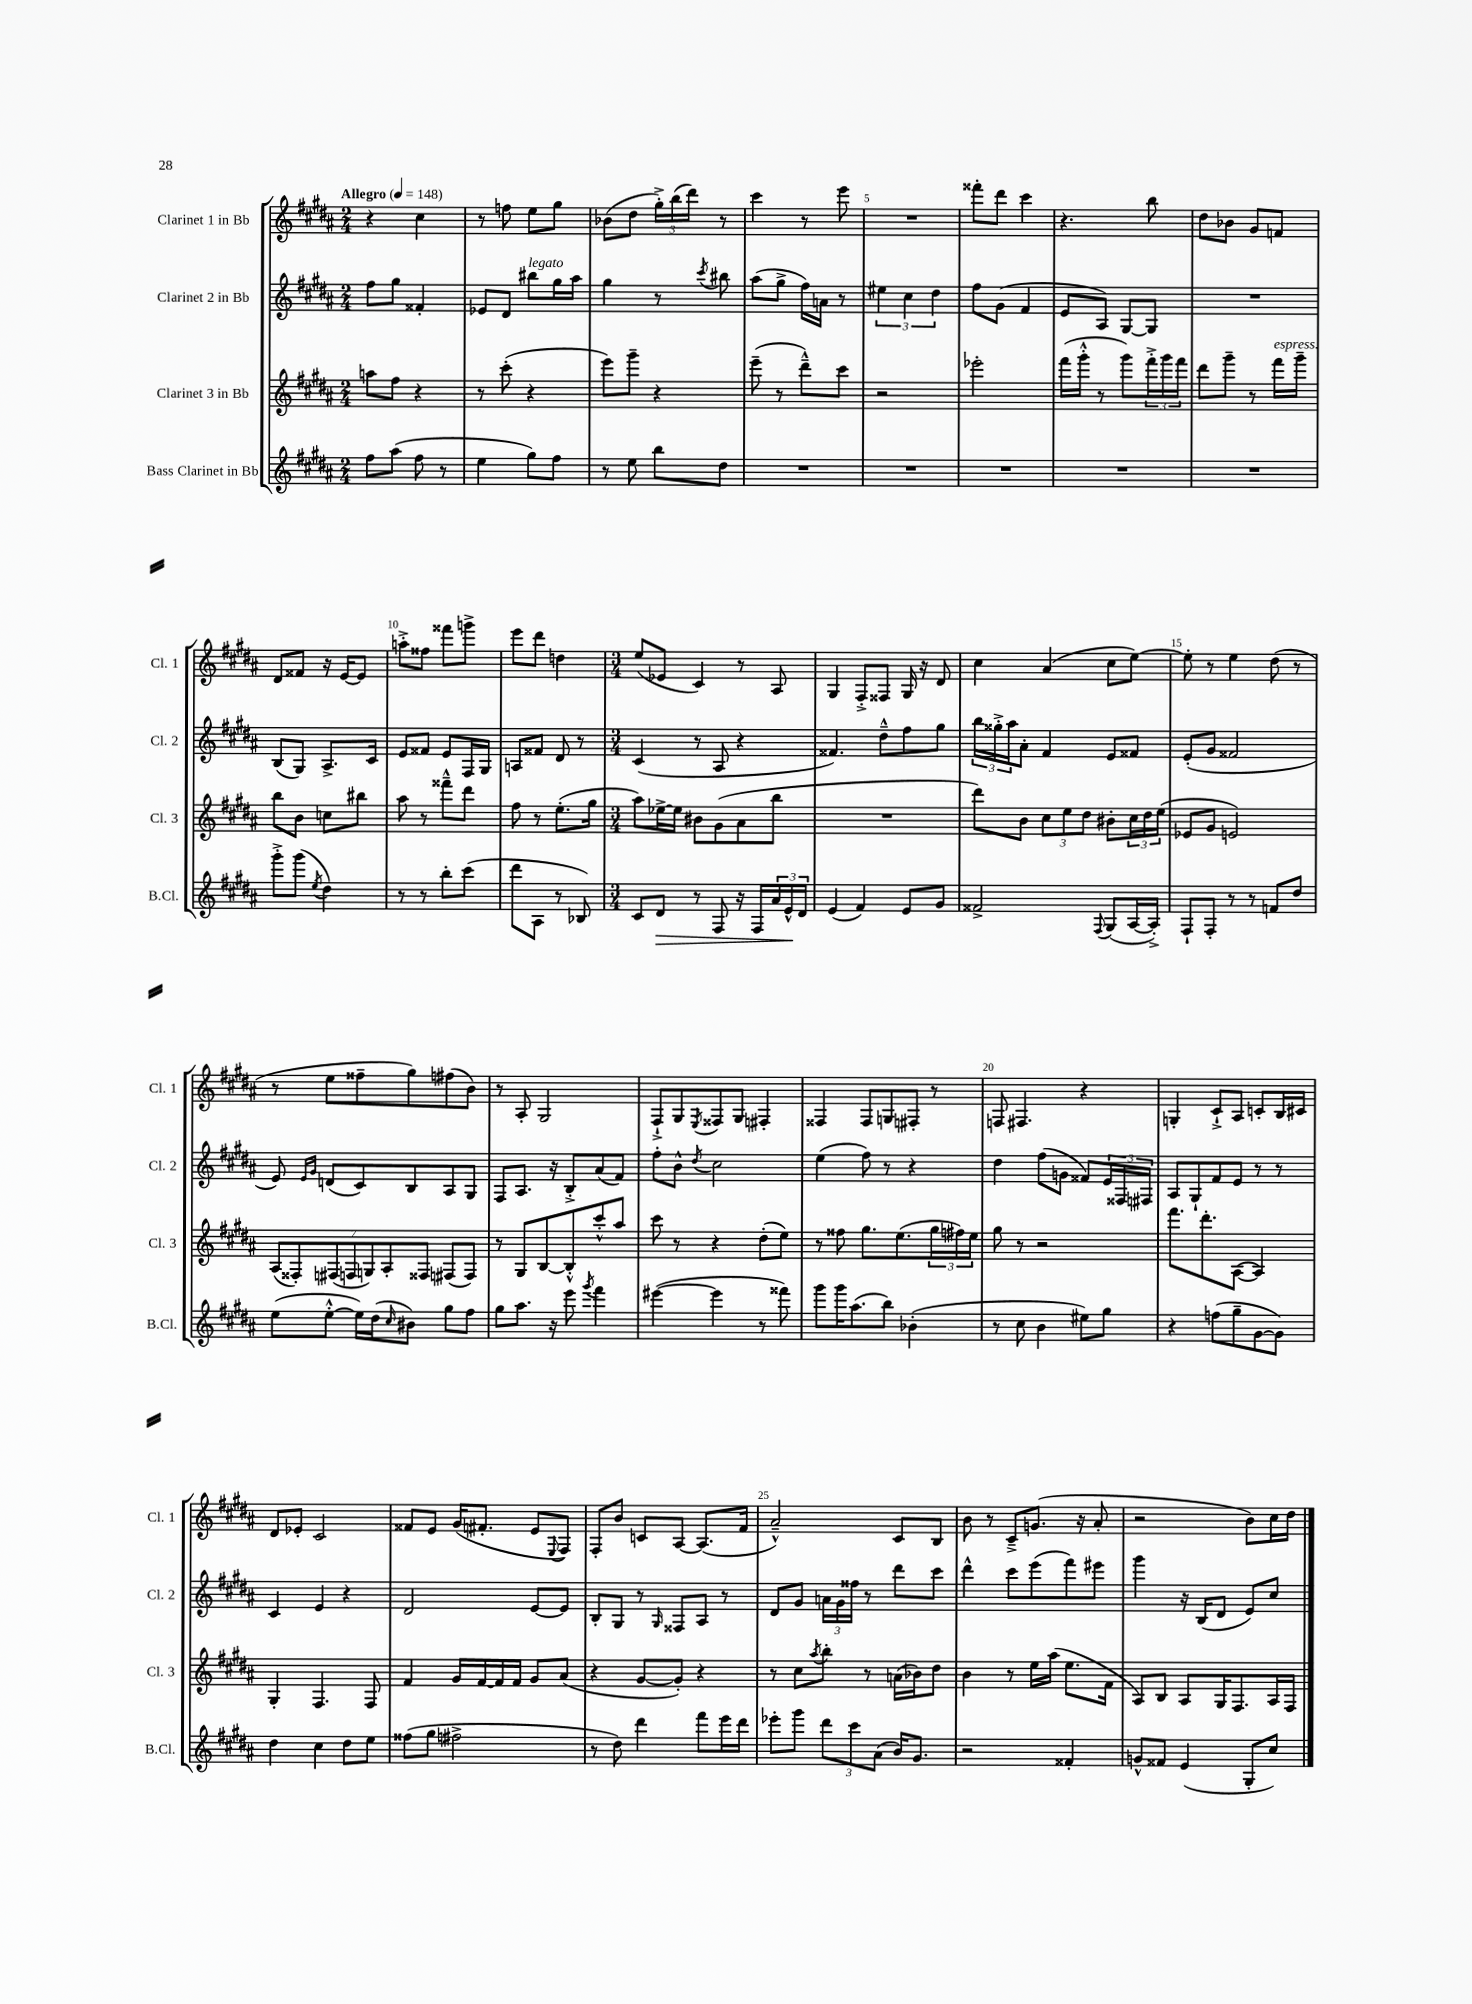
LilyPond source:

<<
\new StaffGroup <<
\new Staff = "s0" \with { instrumentName = "Clarinet 1 in Bb" shortInstrumentName = "Cl. 1" } {
    \clef treble \key b \major \numericTimeSignature \time 2/4 \tempo "Allegro" 4 = 148
    r4 cis''4 |
    r8 f''8 e''8 gis''8 |
    bes'8( dis''8 \tuplet 3/2 { gis''16-.->) b''16( dis'''16) } r8 |
    cis'''4 r8 e'''8 |
    R2 |
    fisis'''8-. dis'''8 cis'''4 |
    r4. b''8 |
    dis''8 bes'8 gis'8 f'8 |
    dis'8 fisis'8 r16 e'16~ e'8 |
    a''8-.-> fisis''8 fisis'''8 g'''8-> |
    e'''8 dis'''8 d''4 |
    \numericTimeSignature \time 3/4 e''8( ees'8 cis'4) r8 ais8 |
    gis4 fis8-.-> fisis8 gis16 r16 dis'8 |
    cis''4 ais'4( cis''8 e''8~) |
    e''8-. r8 e''4 dis''8( r8 |
    r8 e''8 fisis''8-- gis''8) fis''8( b'8) |
    r8 ais8-. gis2 |
    fis8-!-> gis8 \acciaccatura { e8 } fisis8 gis8 fis4-. |
    fisis4 fisis8 g8 fis8-. r8 |
    f8 fis4. r4 |
    g4-. cis'8-!-> ais8 c'8-. b16 cis'16 |
    dis'8 ees'8-. cis'2 |
    fisis'8 e'8 gis'16( fis'8.-. e'8 \appoggiatura { e8 } fis8) |
    fis8-. b'8 c'8 ais8~ ais8.( fis'16 |
    ais'2---^) cis'8 b8 |
    b'8 r8 cis'8---> g'8.( r16 ais'8-. |
    r2 b'8) cis''16 dis''16 \bar "|." |
}
\new Staff = "s1" \with { instrumentName = "Clarinet 2 in Bb" shortInstrumentName = "Cl. 2" } {
    \clef treble \key b \major \numericTimeSignature \time 2/4
    fis''8 gis''8 fisis'4-. |
    ees'8 dis'8 bis''8^\markup { \italic "legato" } gis''16 ais''16 |
    gis''4 r8 \acciaccatura { cis'''8 } bis''8 |
    ais''8( gis''8-> fis''16) a'16 r8 |
    \tuplet 3/2 { eis''4 cis''4 dis''4 } |
    fis''8 gis'8( fis'4 |
    e'8 ais8) gis8~ gis8 |
    R2 |
    b8( gis8) ais8.-> cis'16 |
    e'8 fisis'8 e'8 fis16 gis16 |
    a8 fisis'8 dis'8 r8 |
    \numericTimeSignature \time 3/4 cis'4( r8 ais8 r4 |
    fisis'4.) dis''8---^ fis''8 gis''8 |
    \tuplet 3/2 { b''16 gisis''16-.-> ais''16 } ais'8-. fis'4 e'8 fisis'8 |
    e'8-.( gis'8 fisis'2 |
    e'8) \grace { e'16 gis'16 } d'8( cis'8) b8 ais8 gis8 |
    fis8 ais8. r16 b8-.-> ais'8( fis'8) |
    fis''8-. b'8-^ \acciaccatura { dis''8 } cis''2 |
    e''4( fis''8) r8 r4 |
    dis''4 fis''8( g'8 fisis'8) \tuplet 3/2 { e'16 fisis16 fis16 } |
    ais8 gis8-! fis'8 e'8 r8 r8 |
    cis'4 e'4 r4 |
    dis'2 e'8~ e'8 |
    b8-. gis8 r8 \grace { gis16 } fisis8 ais8 r8 |
    dis'8 gis'8 \tuplet 3/2 { a'16 gis'16 fisis''16 } r8 dis'''8 cis'''8 |
    dis'''4-^ cis'''8 e'''8( fis'''8) eis'''8 |
    gis'''4 r16 b16( dis'8 e'8) cis''8 \bar "|." |
}
\new Staff = "s2" \with { instrumentName = "Clarinet 3 in Bb" shortInstrumentName = "Cl. 3" } {
    \clef treble \key b \major \numericTimeSignature \time 2/4
    a''8 fis''8 r4 |
    r8 cis'''8-.( r4 |
    e'''8) gis'''8-- r4 |
    e'''8--( r8 dis'''8---^) cis'''8 |
    r2 |
    ees'''2-. |
    fis'''16( gis'''16-.-^ r8 gis'''8) \tuplet 3/2 { fis'''16-.-> gis'''16 fis'''16 } |
    dis'''8 gis'''8-- r8 fis'''16^\markup { \italic "espress." } gis'''16-- |
    b''8 b'8 c''8 bis''8 |
    ais''8 r8 fisis'''8---^ dis'''8 |
    fis''8 r8 e''8.-.( gis''16 |
    \numericTimeSignature \time 3/4 ais''8) ees''16~-> ees''16 bis'8 gis'8( ais'8 b''8 |
    R2. |
    dis'''8) b'8 \tuplet 3/2 { cis''8 e''8 dis''8 } bis'8-. \tuplet 3/2 { cis''16 dis''16 e''16( } |
    ees'8 gis'8 e'2) |
    \tuplet 7/4 { ais8( fisis8-.) fis8( f8 g8) ais8-. fisis8 } fis8( fis8) |
    r8 gis8 b8~ b8-.-^ cis'''8-.-^ ais''8 |
    cis'''8 r8 r4 dis''8-.( e''8) |
    r8 fisis''8 gis''8. e''8.( \tuplet 3/2 { gis''16 fis''16) e''16 } |
    gis''8 r8 r2 |
    fis'''8. dis'''8.-. ais8~( ais4) |
    gis4-. fis4. fis8 |
    fis'4 gis'16 fis'16~ fis'16 fis'16 gis'8 ais'8( |
    r4 gis'8~ gis'8-.) r4 |
    r8 cis''8 \acciaccatura { ais''8 } b''8-. r8 a'16( bes'16) dis''8 |
    b'4 r8 e''16 ais''16( e''8. fis'16 |
    ais8) b8 ais8 gis16 fis8. ais16 fis16 \bar "|." |
}
\new Staff = "s3" \with { instrumentName = "Bass Clarinet in Bb" shortInstrumentName = "B.Cl." } {
    \clef treble \key b \major \numericTimeSignature \time 2/4
    fis''8 ais''8( fis''8 r8 |
    e''4 gis''8) fis''8 |
    r8 e''8 b''8 dis''8 |
    R2 |
    R2 |
    R2 |
    R2 |
    R2 |
    gis'''8-.-> gis'''8( \acciaccatura { e''8 } dis''4) |
    r8 r8 b''8-. cis'''8( |
    dis'''8 ais8 r8 bes8) |
    \numericTimeSignature \time 3/4 cis'8 dis'8\> r8 fis8 r16 fis16 \tuplet 3/2 { ais'16 e'16-^\! dis'16 } |
    e'4( fis'4) e'8 gis'8 |
    fisis'2-> \appoggiatura { fis8 } gis8( ais16~ ais16-.->) |
    fis8-! fis8-. r8 r8 f'8 dis''8 |
    e''8( e''8~-.-^ e''16) dis''16( \grace { cis''16 } bis'8) gis''8 fis''8 |
    gis''8 ais''8. r16 e'''8 \acciaccatura { gis'''8 } fis'''4 |
    eis'''4~( eis'''4 r8 fisis'''8) |
    gis'''8 gis'''16 ais''8.( b''8) bes'4-.( |
    r8 cis''8 b'4 eis''8) gis''8 |
    r4 f''8( gis''8-- gis'8~ gis'8) |
    dis''4 cis''4 dis''8 e''8 |
    fisis''8( gis''8 fis''2-> |
    r8 dis''8) dis'''4 fis'''8 e'''16 dis'''16 |
    ees'''8-. gis'''8 \tuplet 3/2 { dis'''8 cis'''8 ais'8( } b'16) gis'8. |
    r2 fisis'4-. |
    g'8-^ fisis'8 e'4( gis8-. cis''8) \bar "|." |
}
>>
>>
\layout { \context { \Score \override BarNumber.break-visibility = ##(#f #t #t) barNumberVisibility = #(every-nth-bar-number-visible 5) } }
